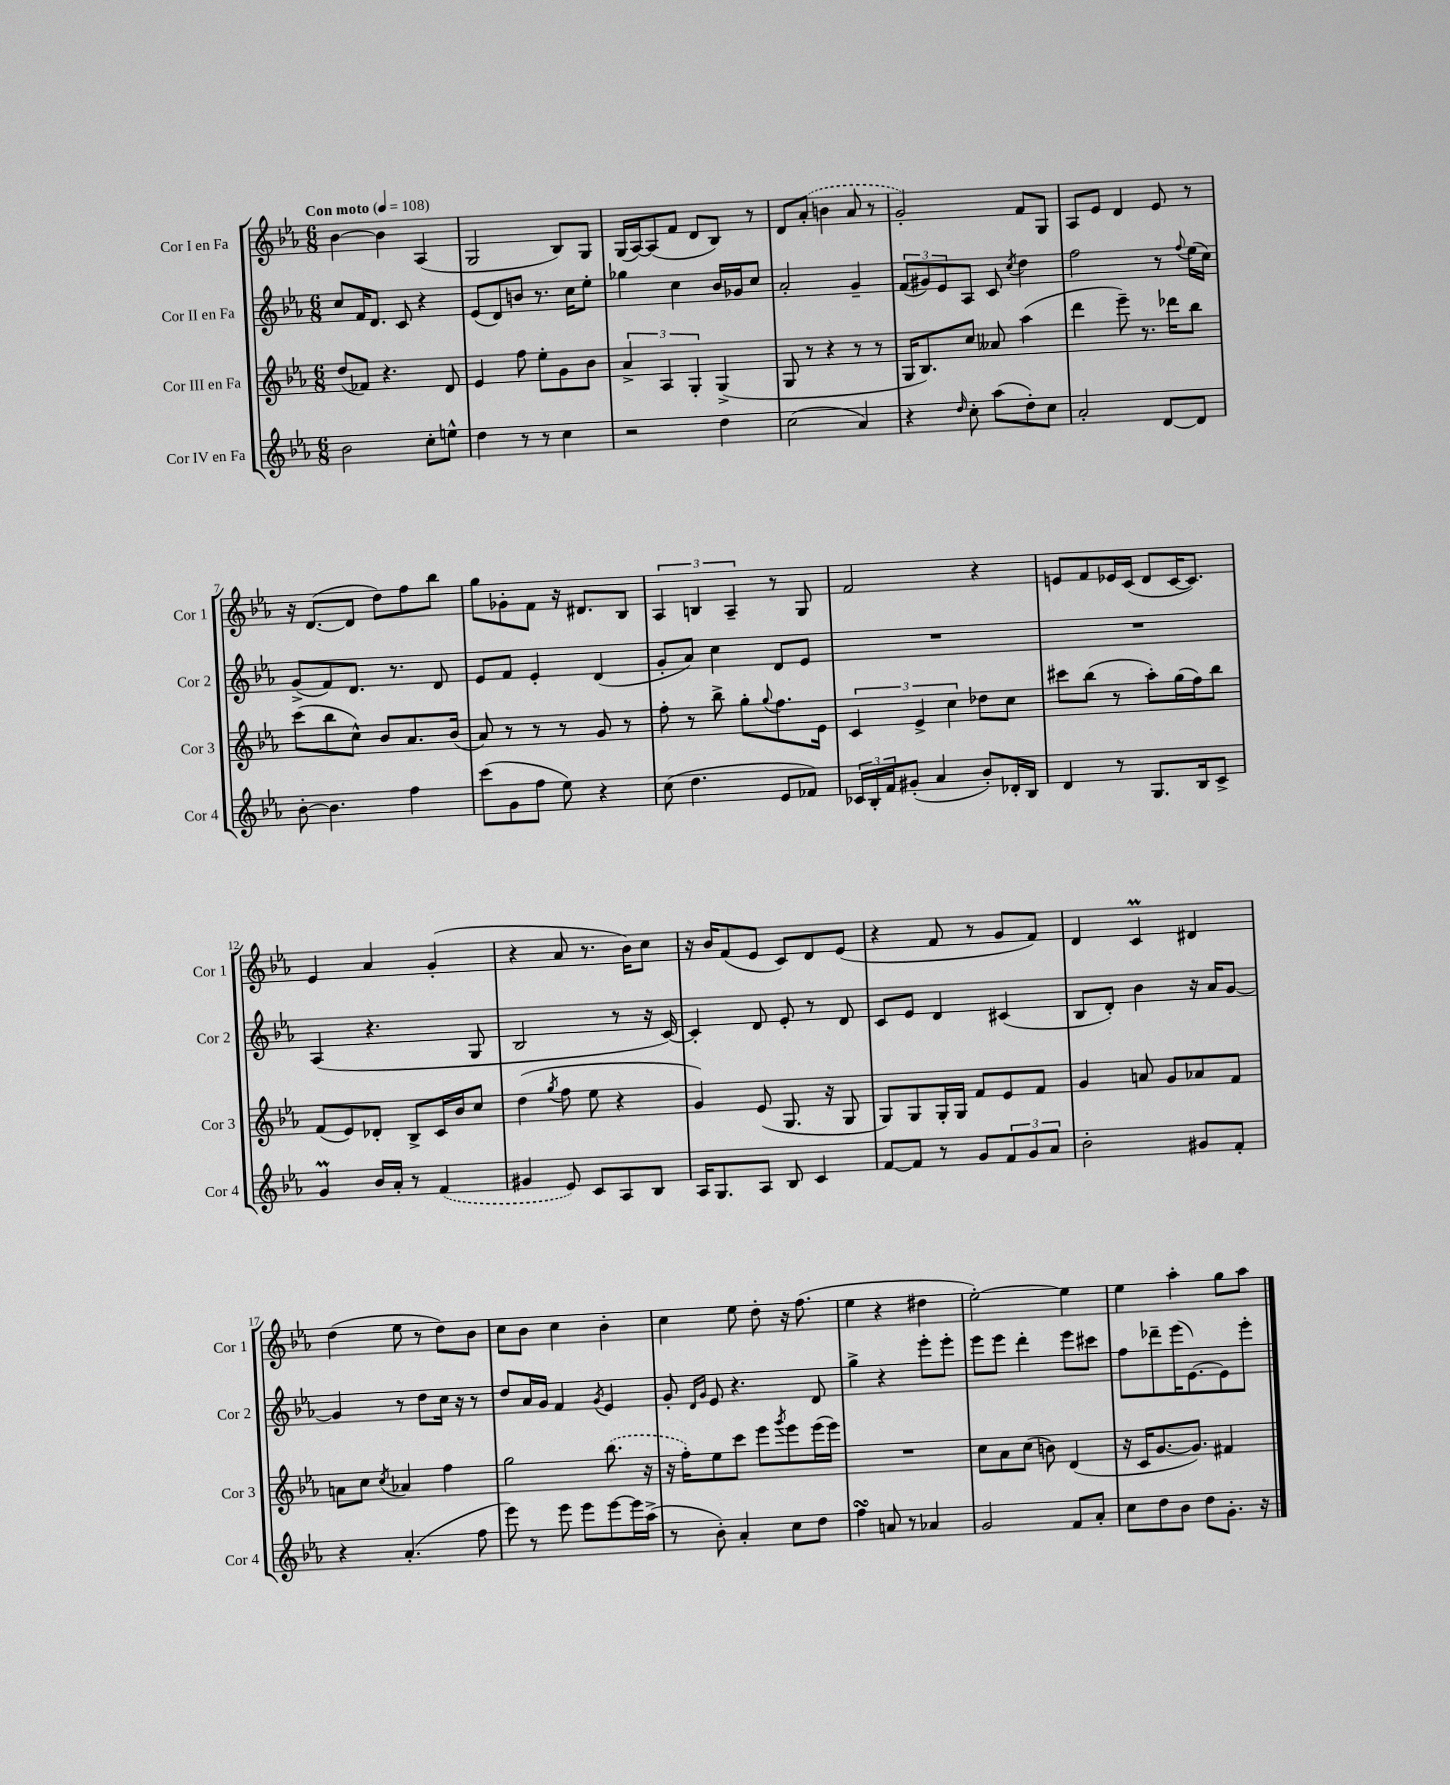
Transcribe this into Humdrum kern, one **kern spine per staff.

**kern	**kern	**kern	**kern
*part4	*part3	*part2	*part1
*staff4	*staff3	*staff2	*staff1
*I"Cor IV en Fa	*I"Cor III en Fa	*I"Cor II en Fa	*I"Cor I en Fa
*I'Cor 4	*I'Cor 3	*I'Cor 2	*I'Cor 1
*clefG2	*clefG2	*clefG2	*clefG2
*k[b-e-a-]	*k[b-e-a-]	*k[b-e-a-]	*k[b-e-a-]
*M6/8	*M6/8	*M6/8	*M6/8
*MM108	*MM108	*MM108	*MM108
=1	=1	=1	=1
!	!	!	!LO:TX:a:B:t=Con moto
2b-\	(8dd/L	8cc/L	[4b-\
.	8f-X/J)	16f/K	.
.	.	8.d/J	.
.	4.r	.	4b-\]
.	.	8c/	.
8cc'\L	.	4r	(4A-/
8een^^\J	8d/	.	.
=2	=2	=2	=2
4dd\	4e-/	(8e-/L	2G/
.	.	8d/)	.
8r	8ff\	8bn/J	.
8r	8ee-'\L	8.r	.
4cc\	8g\	.	8B-/L)
.	.	16cc\KL	.
.	8b-\J	8ee-'\J	8G/J
=3	=3	=3	=3
2r	6a-^/	4gg-X\	(16G/LL
.	.	.	[16A-/J)
.	.	.	(8A-/]
.	6A-/	.	.
.	.	4cc\	8f/J
.	6G'/	.	.
.	.	.	8d/L
4dd\	(4G^/	16b-/LL	8B-/J)
.	.	16g-X/J	.
.	.	8cc/J	8r
=4	=4	=4	=4
(2cc\	8G/	2a-'/	8d/L
.	8r	.	(8a-'/J
.	4r	.	4bn\
4a-/)	8r	4g~/	8a-/
.	8r	.	8r
=5	=5	=5	=5
4r	16G/KL	(12f/L	2g'/)
.	8.B-/)	.	.
.	.	12g#X/)	.
.	.	12e-/	.
16qqdd/	.	.	.
8cc'\	8cc/J	8A-/J	.
(8aa-\L	8a--X/	8c/	.
.	.	8qcc/	.
8dd'\)	(4aa-\	4dd\	8f/L
8cc\J	.	.	8G/J
=6	=6	=6	=6
2a-'/	4ddd\	2ff\	8A-/L
.	.	.	8e-/J
.	8eee-~\)	.	4d/
.	8.r	.	.
[8d/L	.	8r	8e-/
.	16ddd-X\KL	.	.
.	.	8qqff/	.
8d/J]	8bb-\J	(16ee-\LL	8r
.	.	16cc\JJ)	.
!!LO:LB:g=z
=7	=7	=7	=7
[8b-'\	(8ccc\L	(8g^/L	16r
.	.	.	([8.d/L
4.b-\]	8bb-\	8f/)	.
.	8cc^^\J)	8.d/J	8d/J]
.	8b-/L	.	8dd\L)
.	.	8.r	.
4ff\	8.a-/	.	8ff\
.	.	8d/	8bb-\J
.	(16b-/Jk	.	.
=8	=8	=8	=8
(8ccc\L	8a-/)	8e-/L	8gg\L
8g\	8r	8f/J	8g-X'\
8ff\J	8r	4e-'/	8f\J
8ee-\)	8r	.	16r
.	.	.	8.d#X/L
4r	8g/	(4d/	.
.	8r	.	8B-/J
=9	=9	=9	=9
(8cc\	8ff'\	8g'/L	6A-/
4.dd\	8r	8a-/J)	.
.	.	.	6Bn/
.	8bb-^\	4cc\	.
.	.	.	6A-~/
.	8gg'\L	.	.
.	8qqgg/	.	.
8e-/L	8.ff\	8d/L	8r
8f-X/J)	.	8e-/J	8G/
.	16e-\Jk	.	.
=10	=10	=10	=10
24c-X/LL	6c/	2.r	2f/
24B-'/	.	.	.
24f/J	.	.	.
(8g#X'/J	.	.	.
.	6e-^/	.	.
4a-/	.	.	.
.	6cc\	.	.
8b-'/L)	8dd-X\L	.	4r
16d-X'/L	8cc\J	.	.
16B-/JJ	.	.	.
=11	=11	=11	=11
4d/	8ccc#X\L	2.r	8en/L
.	(8bb-\J	.	8f/
8r	8r	.	16e-X/L
.	.	.	(16c/JJ
8.G/L	8aa-'\L)	.	8d/L
.	(16gg\L	.	[16c/K
16B-/k	16ff\J)	.	8.c/J])
8c^/J	8bb-\J	.	.
!!LO:LB:g=z
=12	=12	=12	=12
4gm/	(8f/L	(4A-/	4e-/
.	8e-/)	.	.
16b-/LL	8d-X'/J	4.r	4a-/
16a-'/JJ	.	.	.
8r	8B-^/L	.	.
(4f/	16c/L	.	(4g'/
.	16b-/J	.	.
.	8cc/J	8G/	.
=13	=13	=13	=13
4g#X/	(4dd\	2B-/	4r
.	8qgg/	.	.
8e-/)	8ff\	.	8a-/
8c/L	8ee-\	.	8.r
8A-/	4r	8r	.
.	.	.	16b-\KL)
8B-/J	.	16r	8cc\J
.	.	[16c/)	.
=14	=14	=14	=14
16A-/KL	4g/)	4c'/]	16r
8.G/	.	.	16b-/KL
.	.	.	(8f/
8A-/J	(8e-/	8d/	8e-/J
8B-/	8.G/	8e-'/	8c/L)
4c/	.	8r	8d/
.	16r	.	.
.	8G/	8d/	(8e-/J
=15	=15	=15	=15
[8f/L	8G/L)	8c/L	4r
8f/J]	8G/	8e-/J	.
8r	16G'/L	4d/	8f/
.	16G/JJ	.	.
8g/L	8f/L	.	8r
12f/	8e-/	(4c#X/	8g/L
12g/	.	.	.
.	8f/J	.	8f/J)
12a-/J	.	.	.
=16	=16	=16	=16
2b-'\	4g/	8B-/L	4d/
.	.	8d'/J)	.
.	8an/	4b-\	4cM/
.	8g/L	.	.
8g#X/L	8a-X/	16r	4d#X/
.	.	16a-/KL	.
8f'/J	8f/J	[8g/J	.
!!LO:LB:g=z
=17	=17	=17	=17
4r	8an\L	4g/]	(4dd\
.	8cc\J	.	.
.	8qcc/	.	.
(4.a-'/	4a-X/	8r	8ee-\
.	.	8dd\L	8r
.	4ff\	16cc\Jk	8dd\L)
.	.	16r	.
8ff\	.	8r	8b-\J
=18	=18	=18	=18
8eee-\)	2gg\	8dd/L	8cc\L
8r	.	16a-/L	8b-\J
.	.	16g/JJ	.
8eee-\	.	4f/	4cc\
8eee-\L	.	.	.
.	.	8qg/	.
[8eee-\	(8.bb-\	4e-/	4b-'\
16eee-\L]	.	.	.
(16aa-^\JJ	16r	.	.
=19	=19	=19	=19
8r	16r	8g'/	4cc\
.	16ff'\KL)	.	.
.	.	16qqd/LL	.
.	.	16qqg/JJ	.
8b-'\)	8ee-\	8e-/	.
4a-'/	8ccc\J	4.r	8ee-\
.	8eee-\L	.	8dd'\
.	8qggg/	.	.
8cc\L	8eee-\	.	16r
.	.	.	(8.ff\
8dd\J	(16eee-\L	8d/	.
.	16eee-\JJ)	.	.
=20	=20	=20	=20
4ffsSSS\	2.r	4gg^\	4ee-\
8an/	.	4r	4r
8r	.	.	.
4a-X/	.	8eee-'\L	4dd#X\
.	.	8eee-'\J	.
=21	=21	=21	=21
2g/	8cc\L	8eee-\L	[2ee-'\)
.	8a-\	8eee-\J	.
.	(8cc\J	4ddd'\	.
.	8bn\)	.	.
8f/L	(4d/	8eee-\L	4ee-\]
8a-'/J	.	8ccc#X\J	.
=22	=22	=22	=22
8cc\L	16r	8ff\L	4ee-\
.	16c/KL	.	.
8dd\	[8.g/	8ddd-X~\	.
8b-\J	.	(16eee-\K	4aa-'\
.	8.g/J])	[8.e-\)	.
8dd\L	.	.	.
8.g'\J	4f#X/	8e-\]	8gg\L
.	.	8eee-'\J	8aa-\J
16r	.	.	.
==	==	==	==
*-	*-	*-	*-
